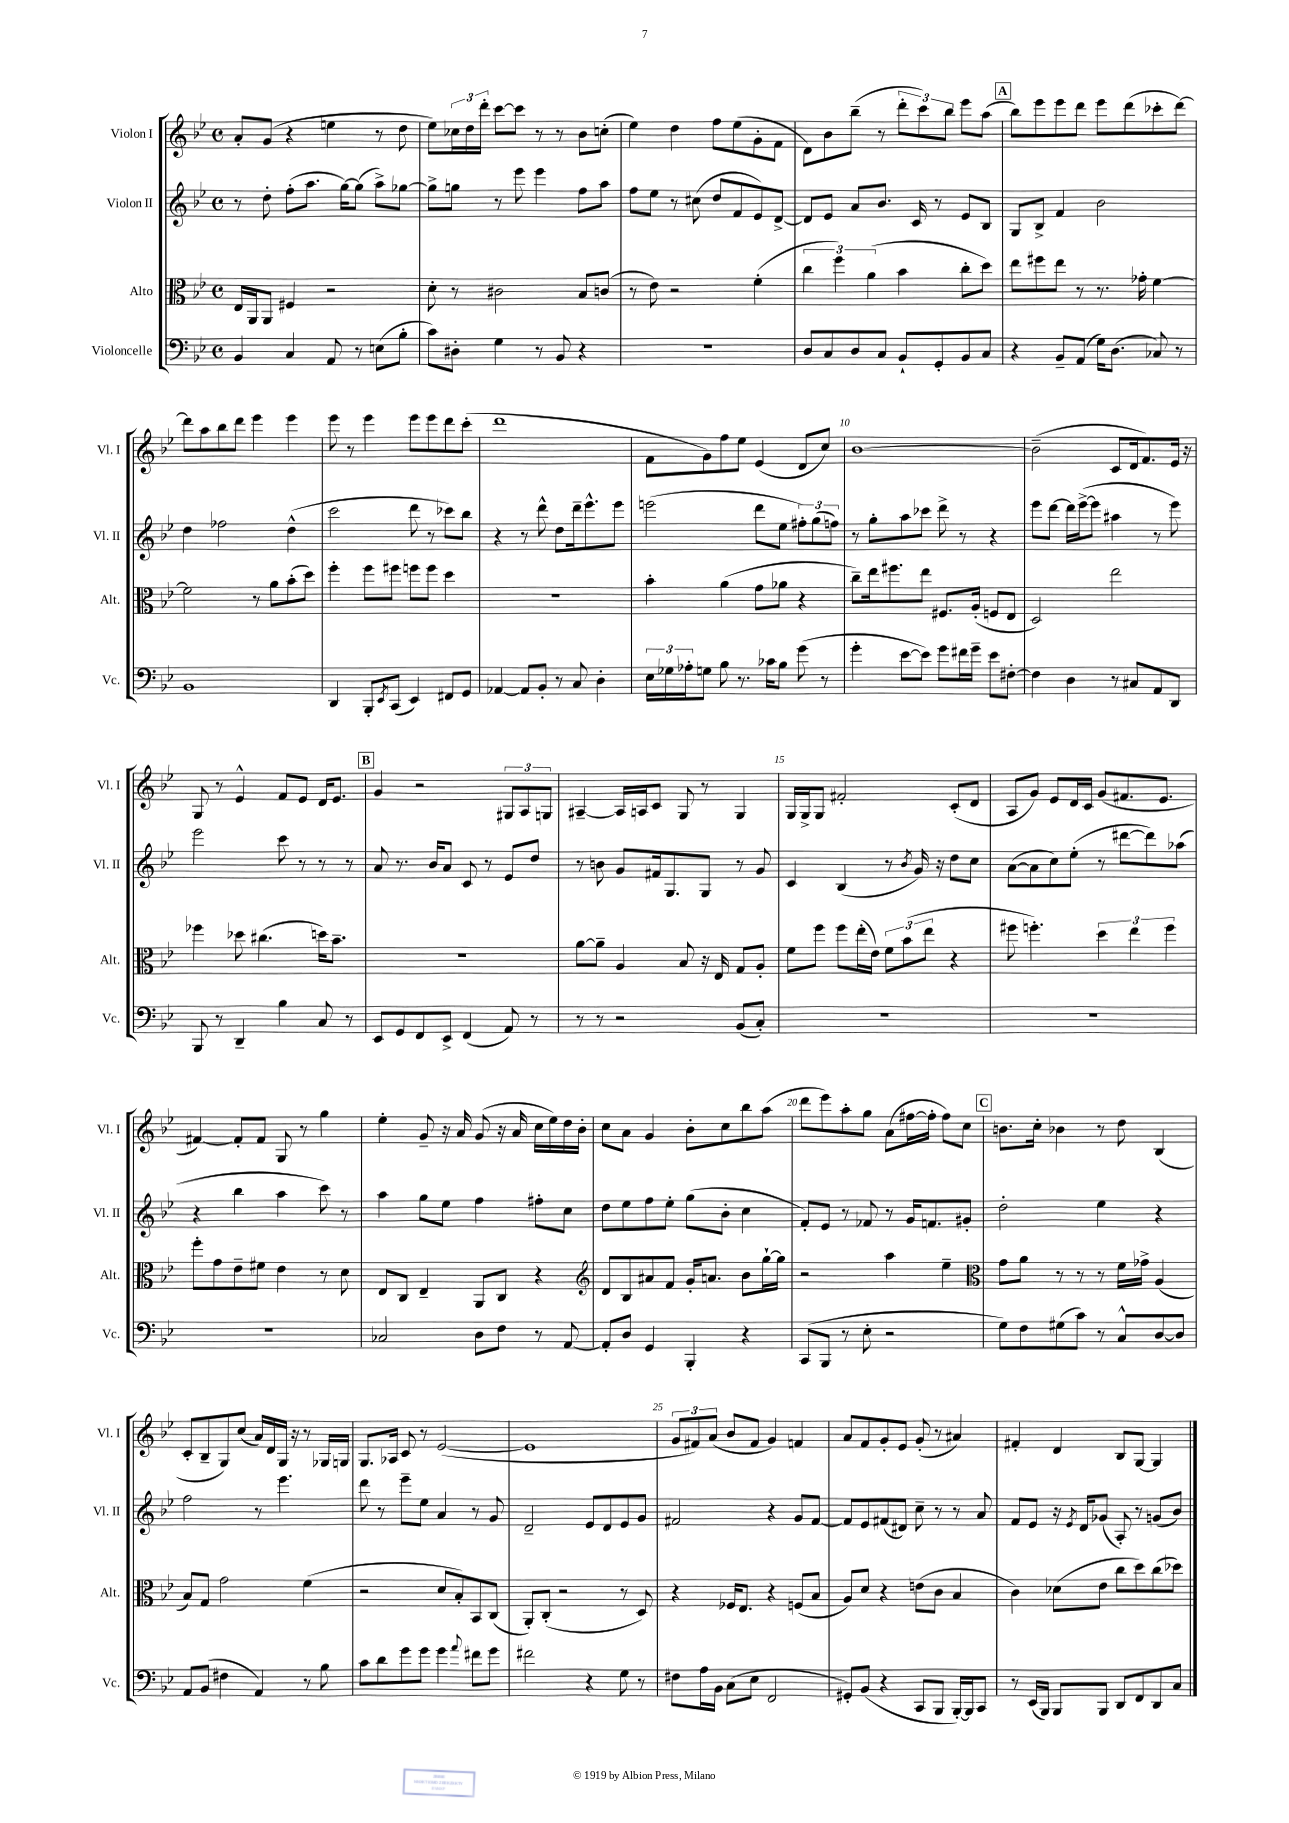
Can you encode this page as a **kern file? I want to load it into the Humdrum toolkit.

**kern	**kern	**kern	**kern
*staff4	*staff3	*staff2	*staff1
*clefF4	*clefC3	*clefG2	*clefG2
*k[b-e-]	*k[b-e-]	*k[b-e-]	*k[b-e-]
*M4/4	*M4/4	*M4/4	*M4/4
*met(c)	*met(c)	*met(c)	*met(c)
4BB-/	16E-/LL	8r	8a'/L
.	16AA/J	.	.
.	8AA/J	8dd'\	(8g/J
4C/	4F#/	(8ff'\L	4r
.	.	8.aa\J	.
8AA/	2r	.	4ee\
.	.	[16gg\LK)	.
8r	.	(8gg\]J	.
(8E\L	.	8aa^\L)	8r
8B-'\J	.	[8gg-\J	8dd\
=	=	=	=
8c\L)	8d'\	8gg-^\]L	8ee-\L)
8D#'\J	8r	8gg\J	24cc-\L
.	.	.	24dd\
.	.	.	24ddd'\JJ
4G\	2c#\	8r	[8ccc\L
.	.	8eee-\	8ccc\]J
8r	.	4eee-\	8r
8BB-/	.	.	8r
4r	8B-/L	8ff\L	8b-\L
.	(8c/J	8aa\J	(8cc'\J
=	=	=	=
1r	8r	8ff\L	4ee-\)
.	8e-\)	8ee-\J	.
.	2r	8r	4dd\
.	.	(8cc#\	.
.	.	8dd/L	8ff\L
.	.	8f/	(8ee-\
.	(4f'\	8e-/)	8g'\
.	.	[8d^/J	8f\J
=	=	=	=
8D/L	6cc\	8d/]L	8d\L)
8C/	.	8e-/J	8b-\
.	6ff\)	.	.
8D/	.	8a/L	(8bb-~\J
.	(6a\	.	.
8C/J	.	8.b-/J	8r
8BB-`/L	4b-\	.	12ddd'\L
.	.	16c/	.
.	.	.	12ccc\)
8GG'/	.	8r	.
.	.	.	12bb-\J
8BB-/	8cc'\L	8e-/L	8eee-\L
8C/J	8dd\J)	8B-/J	(8aa\J
=	=	=	=
4r	8ee-\L	8G/L	8bb-\L)
.	8ff#\	8B-^/J	8eee-\
8BB-~/L	8ee-\J	4f/	8eee-\
(8AA/J	8r	.	8ddd\J
16G\LK)	8.r	2b-\	8eee-\L
(8.D\J	.	.	.
.	.	.	(8ddd\
.	16g-'\	.	.
8C-/)	[4f\	.	8ccc-'\
8r	.	.	[8ddd\J)
=	=	=	=
1BB-	2f\]	4dd\	8ddd\]L
.	.	.	8aa\
.	.	2ff-\	8bb-\
.	.	.	8ddd\J
.	8r	.	4eee-\
.	8a\L	.	.
.	(8b-'\	(4dd^^\	4eee-\
.	8dd\J)	.	.
=	=	=	=
4DD/	4ff'\	2ccc\	8eee-\
.	.	.	8r
8BBB-'/L	8ff\L	.	4eee-\
8qEE-/	.	.	.
(8CC/J	8ff#\J	.	.
4EE-/)	8ff\L	8ddd\	8eee-\L
.	8ff\J	8r	8eee-\
8FF#/L	4dd\	8ccc-\L)	8ddd\
8GG/J	.	8bb-\J	(8ccc'\J
=	=	=	=
[4AA-/	1r	4r	1ddd
8AA-/]L	.	8r	.
8BB-'/J	.	8ddd^^\	.
8r	.	8dd\L	.
8C/	.	16ddd~\k	.
.	.	8.eee-^^\	.
4D'\	.	.	.
.	.	8eee-\J	.
=	=	=	=
24E-\LL	4b-'\	(2eee\	8f\L
24G-\	.	.	.
24A-'\J	.	.	.
8G\J	.	.	8g\)
8B-\	(4a\	.	8ff\
8.r	.	.	8ee-\J
.	8g\L	8ddd\L	(4e-/
16c-\LK	.	.	.
8B-\J	8a-\J	8ee-\J	.
(8g\	4r	12ff#'\L)	8d/L
.	.	(12gg\	.
8r	.	.	8cc/J)
.	.	12ff\J)	.
=	=	=	=
4g'\	8cc~\L)	8r	[1b-
.	16ee-\k	8gg'\L	.
.	8.ff#\	.	.
[8e-\L	.	8aa\	.
8e-\]J)	8ee-\J	8ccc-\J	.
8g\L	8.F#/L	8ddd^\	.
16f#\L	.	8r	.
16g~\JJ	(16A'/Jk	.	.
8e-\L	8F/L	4r	.
[8F#'\J	8E-/J	.	.
=	=	=	=
4F#\]	2D/)	8eee-\L	(2b-~\]
.	.	[8ddd\J	.
4D\	.	16ddd\]LL	.
.	.	([16eee-^\J	.
.	.	8eee-\]J	.
8r	2ee-\	4aa#\	8c/L
8C#/L	.	.	16d/k
.	.	.	8.f/)
8AA/	.	8r	.
8DD/J	.	8eee-\)	16e-/Jk
.	.	.	16r
=	=	=	=
8BBB-/	4ff-\	2eee-\	8G/
8r	.	.	8r
4DD~/	8dd-\	.	4e-^^/
.	(4.cc#\	.	.
4B-\	.	8ccc\	8f/L
.	.	8r	8e-/J
8C/	16dd\LK)	8r	16d/LK
.	8.b-~\J	.	8.e-/J
8r	.	8r	.
=	=	=	=
8EE-/L	1r	8a/	4g/
8GG/	.	8.r	.
8FF/	.	.	2r
.	.	16b-/LK	.
8EE-^/J	.	8a/J	.
(4FF/	.	8c/	.
.	.	8r	.
8AA/)	.	8e-/L	12G#/L
.	.	.	12A/
8r	.	8dd/J	.
.	.	.	12G/J
=	=	=	=
8r	[8a\L	8r	[4A#~/
8r	8a~\]J	8b\	.
2r	4A/	8g/L	16A#/]LL
.	.	.	16A/J
.	.	16f#/k	8c/J
.	.	8.G/	.
.	8B-/	.	8G/
.	16r	8G/J	8r
.	16E-/	.	.
(8BB-/L	8G/L	8r	4G/
8C'/J)	8A'/J	8g/	.
=	=	=	=
1r	8f\L	4c/	16G/LL
.	.	.	16G^/J
.	8ff\J	.	8G/J
.	8ff\L	(4B-/	2f#'/
.	(16ee-'\L	.	.
.	16e-\JJ)	.	.
.	12f\L	8r	.
.	(12b-\	.	.
.	.	8qb-/	.
.	.	16g/)	.
.	12ee-\J	.	.
.	.	16r	.
.	4r	8dd\L	(8c'/L
.	.	8cc\J	8d/J
=	=	=	=
1r	8ff#\	([8a\L	8A/L
.	4.ff'\)	8a\]	8g/J)
.	.	8cc\)	8e-/L
.	.	(8ee-'\J	16d/L
.	.	.	16c/JJ
.	6dd\	8r	(8g/L
.	.	[8ddd#\L	8.f#/
.	6ee-\	.	.
.	.	8ddd#\])	.
.	.	.	8.e-/J
.	6ff\	.	.
.	.	(8aa-\J	.
=	=	=	=
1r	8ff'\L	4r	[4f#/)
.	8g\	.	.
.	8e-~\	4bb-\	8f#'/]L
.	8f#\J	.	8f#/J
.	4e-\	4aa\	8G/
.	.	.	8r
.	8r	8ccc\)	4gg\
.	8d\	8r	.
=	=	=	=
2C-/	8E-/L	4aa\	4ee-'\
.	8C/J	.	.
.	4E-~/	8gg\L	8g~/
.	.	8ee-\J	16r
.	.	.	16a/
8D\L	8AA/L	4ff\	(8g/
8F\J	8C/J	.	16r
.	.	.	16a/
8r	4r	8ff#'\L	16cc\LL
.	.	.	16ee-\)
[8AA/	.	8cc\J	16dd\
.	.	.	16b-'\JJ
=	=	=	=
*	*clefG2	*	*
8AA'/]L	8d/L	8dd\L	8cc\L
8D/J	8B-/	8ee-\	8a\J
4GG/	8a#/	8ff\	4g/
.	8f/J	8ee-'\J	.
4BBB-'/	16g'/LK	(8gg\L	8b-'\L
.	8.a/J	.	.
.	.	8b-'\J	8cc\
4r	8b-\L	4cc\	8bb-\
.	[16gg`\L	.	(8aa\J
.	16gg\]JJ	.	.
=	=	=	=
(8CC/L	2r	8f'/L)	8ddd\L
8BBB-/J	.	8e-/J	8eee-\)
8r	.	8r	8aa'\
8E-'\	.	8f-/	8gg\J
2r	4aa\	8r	(8a\L
.	.	16g/LK	[16ff#\L
.	.	8.f/	16ff#'\]JJ
.	4ee-~\	.	8ff#\L)
.	.	8g#'/J	8cc\J
=	=	=	=
*	*clefC3	*	*
8G\L)	8g\L	2dd'\	8.b\L
8F\	8a\J	.	.
.	.	.	16cc'\Jk
(8G#\	8r	.	4b-\
8c\J)	8r	.	.
8r	8r	4ee-\	8r
8C^^/L	16f\LL	.	8dd\
.	16g-^\JJ	.	.
[8D/	(4A/	4r	(4B-/
8D/]J	.	.	.
=	=	=	=
8AA/L	8B-/L)	2ff\	8c'/L
(8BB-/J	8G/J	.	8B-~/
4F#\	2g\	.	8G/)
.	.	.	(8cc/J
4AA/)	.	8r	16a/LL)
.	.	.	16d/
.	.	4.eee-\	16G/JJ
.	.	.	16r
8r	(4f\	.	8r
8B-\	.	.	16G-/LL
.	.	.	16G/JJ
=	=	=	=
8c\L	2r	8ddd\	8.G/L
8d\	.	8r	.
.	.	.	16A-/Jk
8g\	.	8eee-~\L	8c/
8g\J	.	8ee-\J	8r
4g\	8d/L	4a/	([2e-/
.	8B-'/)	.	.
8qqa/	.	.	.
8f#\L	8BB-/	8r	.
8g\J	(8C/J	8g/	.
=	=	=	=
2f#\	8AA'/L)	2d~/	1e-]
.	(8C'/J	.	.
.	2r	.	.
4r	.	8e-/L	.
.	.	8d/	.
8G\	8r	8e-/	.
8r	8D/)	8g/J	.
=	=	=	=
8F#\L	4r	2f#/	12g/L
.	.	.	12f#/)
16A\L	.	.	.
.	.	.	(12a/J
16BB-\JJ	.	.	.
(8C\L	16F-/LK	.	8b-/L
.	8.E-/J	.	.
8E-\J	.	.	8f#/J
2FF/	4r	4r	4g/)
.	(8F/L	8g/L	4f/
.	8B-/J	[8f#/J	.
=	=	=	=
8GG#'/L)	8A/L)	8f#/]L	8a/L
(8BB-/J	8d/J	8e-/	8f/
4r	4r	(8f#/	8g'/
.	.	8d#/J)	8e-/J
8CC/L	(8e\L	8cc~\	(8g'/
8BBB-/J	8c\J	8r	8r
[16BBB-'/LL)	4B-/	8r	4a#/)
16BBB-/]J	.	.	.
8CC/J	.	8a/	.
=	=	=	=
8r	4c\)	8f/L	4f#'/
(16EE-/LL	.	8e-/J	.
16BBB-/JJ)	.	.	.
8BBB-/L	(8d-\L	16r	4d/
.	.	8qe-/	.
.	.	16d/LK	.
8BBB-/J	8e-\J	(8g-/J	.
8DD/L	8cc\L	8A'/)	8B-/L
8FF/	8dd\)	8r	[8G/J
8DD/	(8cc\	(8g/L	4G/]
8C/J	8dd-\J)	8b-/J)	.
==	==	==	==
*-	*-	*-	*-
